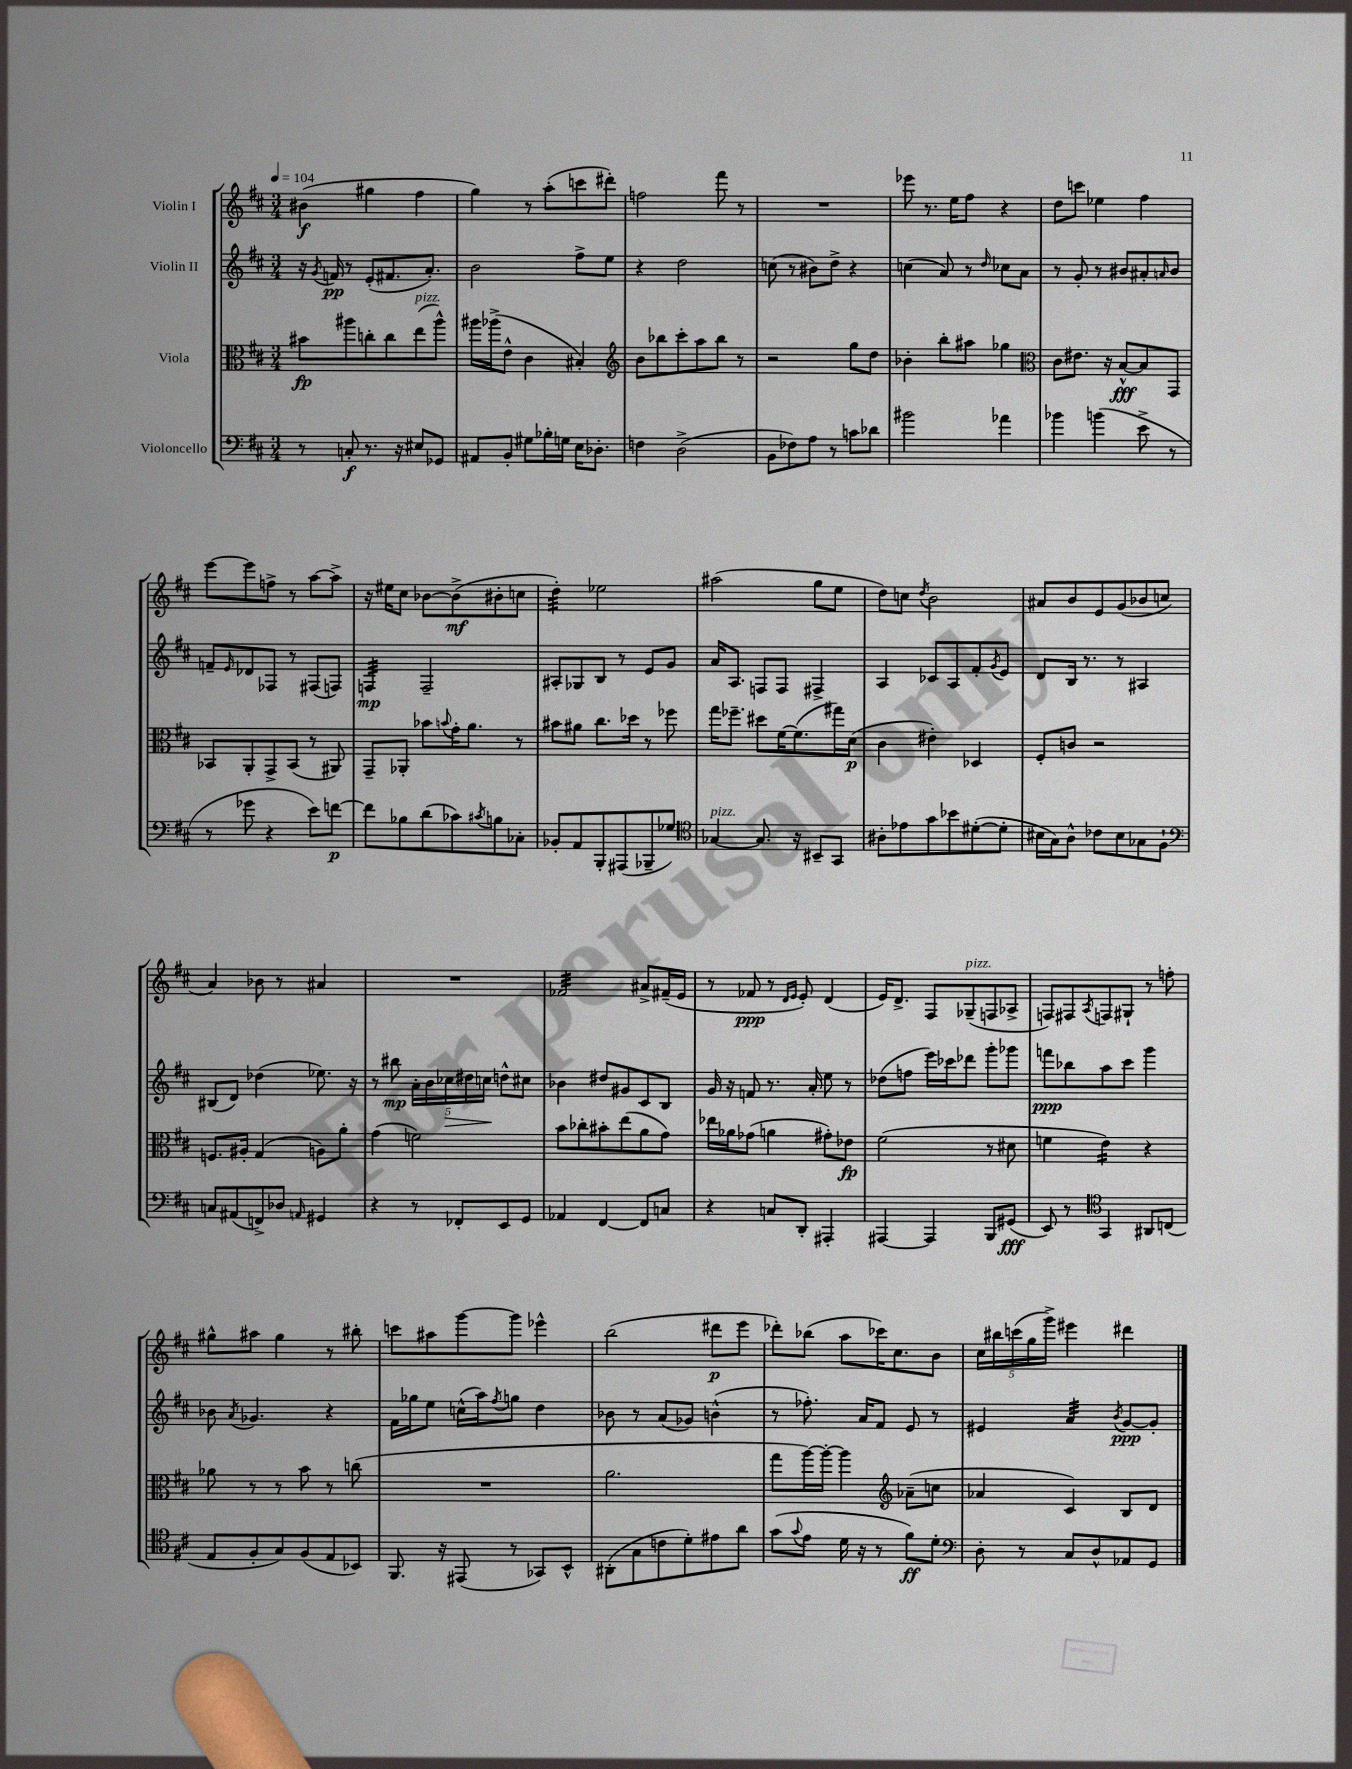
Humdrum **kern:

**kern	**kern	**kern	**kern
*staff4	*staff3	*staff2	*staff1
*clefF4	*clefC3	*clefG2	*clefG2
*k[f#c#]	*k[f#c#]	*k[f#c#]	*k[f#c#]
*M3/4	*M3/4	*M3/4	*M3/4
*MM104	*MM104	*MM104	*MM104
8r	8b#	16r	(4b#
.	.	8qg	.
.	.	16f	.
8C'	8aa#	8r	.
8.r	8cc'	(8e'	4gg#
.	8cc	8.f#	.
16r	.	.	.
8E#	(8ee	.	4ff#
.	.	8.a')	.
8GG-	8aa#^^)	.	.
=	=	=	=
8AA#	16aa#	2b	4gg)
.	(16aa-^	.	.
8BB'	8e^^	.	.
8G#	4c#	.	8r
16B-'	.	.	(8aa'
16G	.	.	.
16E	4B#')	8ff#^	8ccc
8.D-'	.	.	.
.	.	8ee	8ddd#')
=	=	=	=
*	*clefG2	*	*
4F	8b	4r	2ff
.	8bb-	.	.
(2D^	8ccc#'	2dd	.
.	8aa	.	.
.	8bb-	.	8fff#
.	8r	.	8r
=	=	=	=
8BB	2r	(8cc	2.r
8F-)	.	8r	.
8A	.	8b#)	.
8r	.	8dd^	.
8c	8gg	4r	.
8d-	8dd	.	.
=	=	=	=
2b#	4b-'	(4cc	8eee-
.	.	.	8.r
.	8bb'	8a)	.
.	.	.	16ee
.	8aa#	8r	8ff#
.	.	16qqdd	.
4a-	4gg-	8cc-	4r
.	.	8a	.
=	=	=	=
*	*clefC3	*	*
4b-	8c#	8r	8dd
.	8.e#	8g'	8ccc
(4b	.	8r	4ee-
.	16r	.	.
.	[8B^^	8b#	.
8e^	8B]	8a#'	4ff#
.	.	16qqa	.
8r	8GG	8b#	.
=	=	=	=
8r	8BB-	8f~	[8eee
.	.	16qqe	.
8g-	8AA'	8d-	8eee]
4r	8GG^	8F-	8ff^
.	(8BB-	8r	8r
8e)	8r	(8F#	[8aa
[8f	8AA#)	8F)	8aa^]
=	=	=	=
8f]	8GG~	4F	16r
.	.	.	16ee#
8B-	8AA-'	.	8cc#
(8d	8b-	2F~	[8b-
.	8qqb	.	.
8c-)	16g'	.	(8b-^]
.	8.a	.	.
8qc#	.	.	.
8B	.	.	8b#'
8C-'	8r	.	8cc
=	=	=	=
8BB-'	8b#	8A#'	4dd')
8AA	8a#	8G-	.
8BBB'	8.cc#	8B	2ee-
(8AAA#	.	8r	.
.	16dd-	.	.
8BBB-~	8r	8e	.
8G-)	8ff-	8g	.
=	=	=	=
*clefC4	*	*	*
[4G-	16gg	16a	(2aa#
.	8.ff-~	8.A	.
8.G-]	8dd#	8F	.
.	[16f#	8F	.
16r	(8.f#]	.	.
8BB#~	.	4F#^	8gg
8GG	16gg#)	.	8ee
.	(16d	.	.
=	=	=	=
8A#'	4c#	4A	8dd)
8e-	.	.	8cc
.	.	.	8qdd
8g	4e#')	8c-	2b
8b-	.	8A	.
([8d#'	4D-	8f#'	.
.	.	8qg	.
8d#']	.	8e	.
=	=	=	=
16B#	8F#'	8d	8a#
16G)	.	.	.
8A^^	8c	16B	8b
.	.	8.r	.
8c-	2r	.	8e
8B#	.	8r	(8g
8G-	.	4A#	8b-
8F#`	.	.	8cc
=	=	=	=
*clefF4	*	*	*
8C	8.F	(8B#	4a)
(8AA#	.	8d)	.
.	16A#'	.	.
8FF^)	(4G	(4dd-	8b-
8D-	.	.	8r
16qqAA	.	.	.
4GG#	8A)	8.ee-)	4a#
.	8a'	.	.
.	.	16r	.
=	=	=	=
4r	(4g	8r	2.r
.	.	8bb#	.
8r	2f)	20a'	.
.	.	20b	.
.	.	20cc-	.
8FF-'	.	.	.
.	.	20dd#	.
.	.	20cc	.
8EE	.	8dd^^	.
8GG	.	8cc#	.
=	=	=	=
4AA-	8b	4b-	2f-
.	8cc-'	.	.
[4FF#	8b#'	8dd#	.
.	(8ee	8g#	.
8FF#]	8a	8c#	8a#^
8C	8g)	8B	(16f#~
.	.	.	16e
=	=	=	=
4r	16ee-	16g	8r
.	16a-	16r	.
.	(8g-	8f	8f-
8C	4a	8.r	8r
.	.	.	16qqd
.	.	.	16qqe
8DD'	.	.	8e')
.	.	16a'	.
4AAA#'	8g#')	8ee	(4d
.	8e-	8r	.
=	=	=	=
[4AAA#	(2f#	(8dd-	16e)
.	.	.	8.d^
.	.	8ff	.
4AAA#]	.	16eee)	8F#
.	.	16ccc-	.
.	.	8ddd-	(8G-~
8BBB	8r	8ggg'	8F
(8GG#	8d#	8ggg-	8A-^
=	=	=	=
8EE)	4f	8fff	8F)
8r	.	8bb-	8F#
*clefC4	*	*	*
.	.	.	8qA
4GG	4e)	8aa	8F
.	.	8ccc#	8G#`
8AA#	4r	4ggg	8r
(8C	.	.	8ff'
=	=	=	=
8E	8a-	8b-	8gg#^^
.	.	8qa	.
8F#'	8r	4.g-	8aa#
8G)	8r	.	4gg#
(8F#	8b	.	.
8E	8r	4r	8r
8BB-)	(8cc	.	8bb#'
=	=	=	=
8.FF#	2.r	16f#	8ccc
.	.	16gg-	.
.	.	8ee	8aa#
16r	.	.	.
(8EE#	.	(16cc^^	[8ggg
.	.	16aa)	.
.	.	8qff#	.
8r	.	8gg	8ggg]
8GG-)	.	4dd	4eee-^^
8BB^^	.	.	.
=	=	=	=
(8AA#'	2.a	8b-	(2bb
8G	.	8r	.
8c	.	(8a	.
8d')	.	8g-)	.
8e#	.	(4b^^	8ddd#
8a	.	.	8eee
=	=	=	=
(8g	8gg	8r	8ddd-')
8qqg	.	.	.
8e	[16aa)	8.ff-')	(8bb-
.	16aa'_	.	.
16d	4aa]	.	8aa
16r	.	16a	.
8r	.	8f#	16ccc-)
.	.	.	8.cc#
*	*clefG2	*	*
8f#)	(8a-~	8e	.
8d'	8cc	8r	8b
=	=	=	=
*clefF4	*	*	*
8D'	4a-	4e#	20cc#
.	.	.	20bb#
.	.	.	(20ccc
8r	.	.	.
.	.	.	20gg
.	.	.	20ggg^)
8C#	4c#)	4a	4eee#
8D^^	.	.	.
.	.	8qb	.
8AA-	8B	[8g	4ddd#
8GG	8d	8g']	.
==	==	==	==
*-	*-	*-	*-
